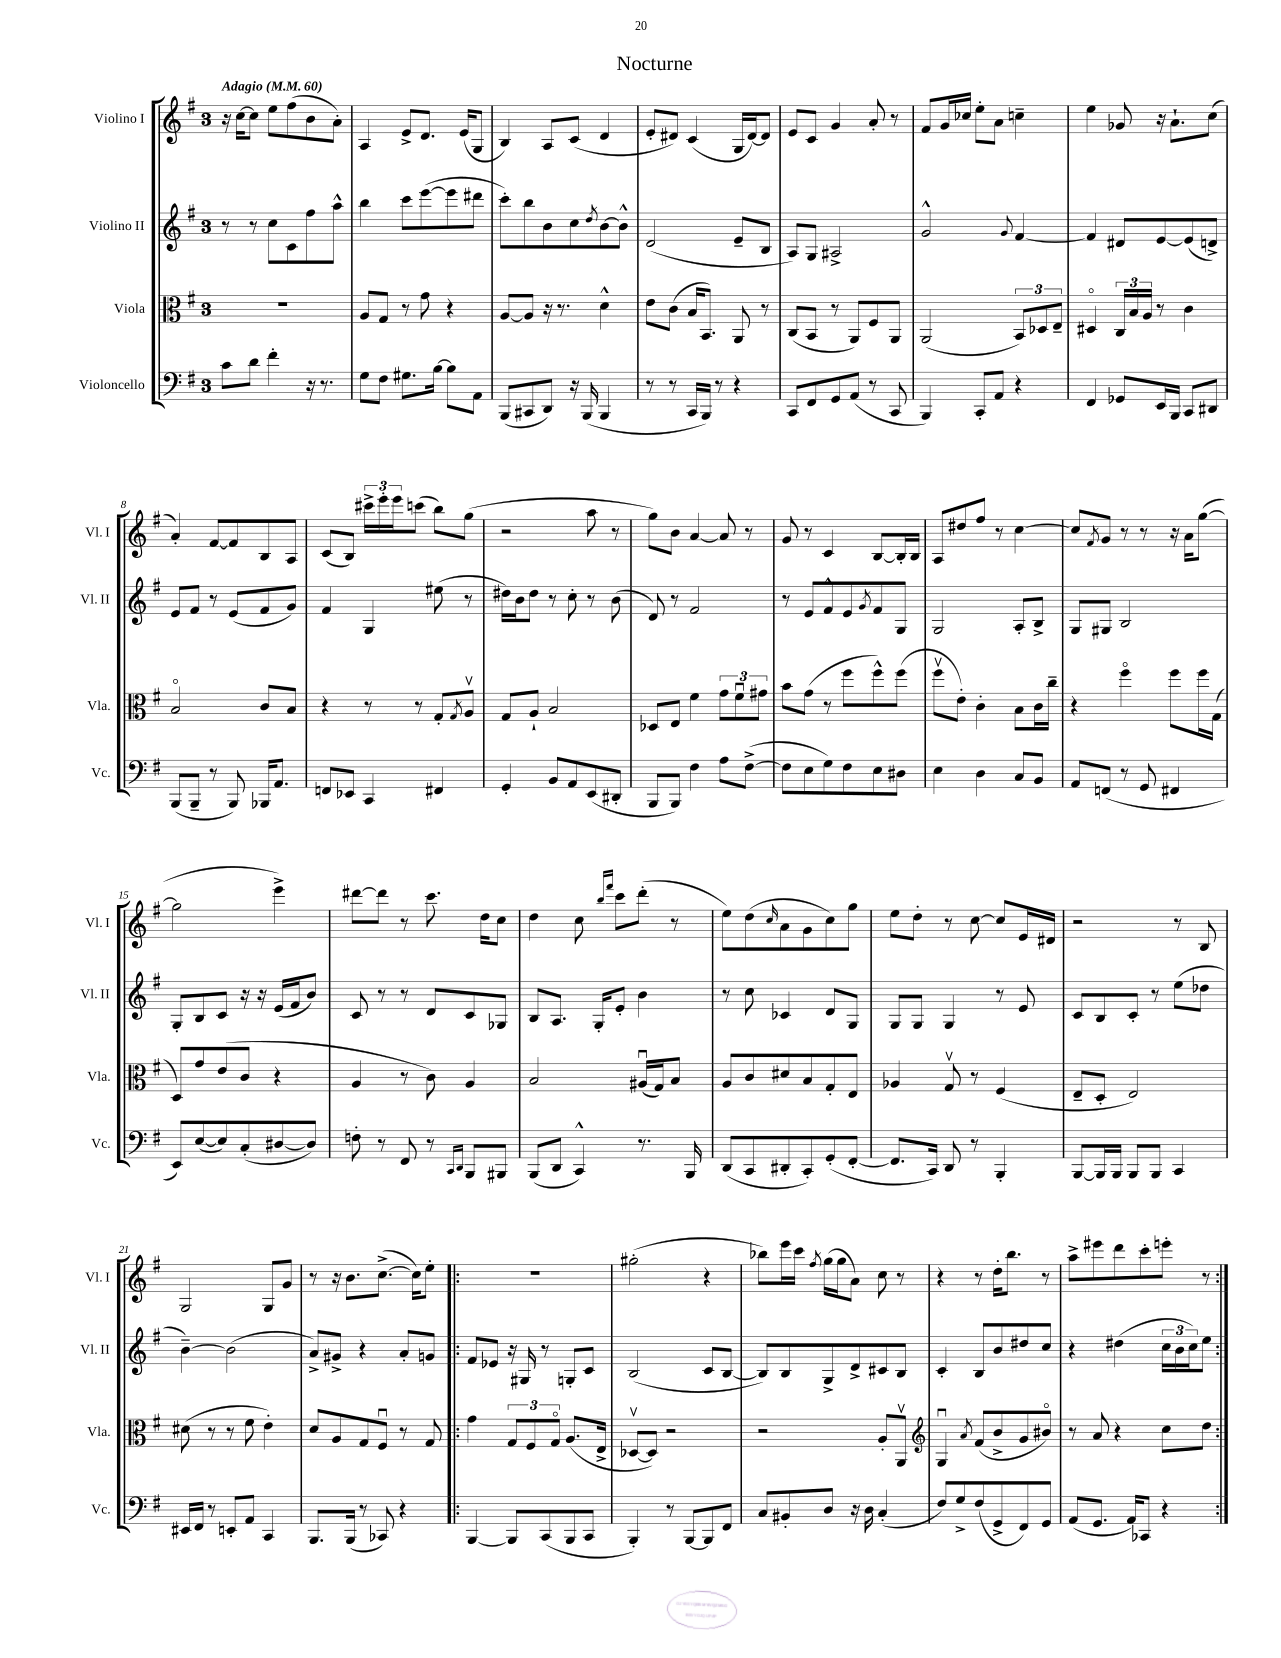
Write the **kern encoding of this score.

**kern	**kern	**kern	**kern
*staff4	*staff3	*staff2	*staff1
*clefF4	*clefC3	*clefG2	*clefG2
*k[f#]	*k[f#]	*k[f#]	*k[f#]
*M3/4	*M3/4	*M3/4	*M3/4
*MM60	*MM60	*MM60	*MM60
8c	2.r	8r	16r
.	.	.	[16cc
8d	.	8r	8cc]
4f#'	.	8cc	8ee
.	.	8c	(8ff#
16r	.	8ff#	8b
8.r	.	.	.
.	.	8aa^^	8a')
=	=	=	=
8G	8A	4bb	4A
8F#	8G	.	.
8.G#	8r	8ccc	8e^
.	8g	([8eee	8.d
[16B	.	.	.
8B]	4r	8eee]	.
.	.	.	(16e
8AA	.	8ddd#	8G
=	=	=	=
(8BBB	[8A	8ccc')	4B)
8CC#	8A]	8bb	.
8DD)	16r	8b	8A
.	8.r	.	.
16r	.	8cc	(8c
(16BBB	.	.	.
.	.	8qdd	.
4BBB	4d^^	[8b	4d
.	.	8b^^]	.
=	=	=	=
8r	8e	(2d	8e'
8r	(8c	.	8d#)
16CC	16B	.	(4c
16BBB)	8.BB)	.	.
8r	.	.	.
4r	8AA	8e~	16G
.	.	.	[16d#)
.	8r	8B	8d#]
=	=	=	=
8CC	(8C	8A)	8e
8FF#	8BB	8G	8c
8GG	8r	2A#^	4g
(8AA	8AA)	.	.
8r	8F#	.	8a'
8CC	8AA	.	8r
=	=	=	=
4BBB)	(2AA	2g^^	8f#
.	.	.	16g
.	.	.	16cc-
8CC'	.	.	8ee'
8AA	.	.	8a
.	.	8qqg	.
4r	12BB)	[4f#	4cc~
.	12D-	.	.
.	12E~	.	.
=	=	=	=
4FF#	4D#o	4f#]	4ee
8GG-	24C	8d#	8g-
.	24B	.	.
.	24A	.	.
16EE	8r	[8e	16r
16BBB	.	.	8.a`
8CC	4c	(8e]	.
8DD#	.	8d^)	(8cc
=	=	=	=
(8BBB	2Bo	8e	4a')
8BBB~	.	8f#	.
8r	.	8r	[8f#
8BBB)	.	(8e	8f#]
16BBB-	8c	8f#	8B
8.AA	.	.	.
.	8B	8g)	8A
=	=	=	=
8FF	4r	4f#	(8c
8EE-	.	.	8B)
4CC	8r	4G	24ccc#^
.	.	.	24eee'
.	.	.	24eee
.	8r	.	(8ccc
4FF#	8G'	(8ee#	8bb)
.	8qG	.	.
.	8Av	8r	(8gg
=	=	=	=
4GG'	8G	16dd#)	2r
.	.	16b	.
.	8A`	8dd#	.
8BB	2B	8r	.
8AA	.	8cc'	.
(8EE	.	8r	8aa
8DD#'	.	(8b	8r
=	=	=	=
8BBB	8D-	8d)	8gg)
8BBB)	8E	8r	8b
4F#	4f#	2f#	[4a
8A	12g	.	8a]
.	12f#u	.	.
([8F#^	.	.	8r
.	12g#	.	.
=	=	=	=
8F#]	8b	8r	8g
8E	(8g	8e	8r
8G)	8r	8f#^^	4c
8F#	8ff#	8e	.
.	.	8qg	.
8E	8ff#^^)	8f#	[8B
8D#	(8ff#	8G	16B']
.	.	.	16B
=	=	=	=
4E	8ff#v	2G	8A
.	8e')	.	8dd#
4D	4c'	.	8ff#
.	.	.	8r
8C	8B	8A'	[4cc
8BB	16c	8B^	.
.	16cc~	.	.
=	=	=	=
8AA	4r	8G	8cc]
.	.	.	8qf#
(8FF	.	8G#	8g
8r	4ff#o	2B	8r
8GG	.	.	8r
4FF#	8ff#	.	16r
.	.	.	16a
.	16ff#	.	([8gg
.	(16G	.	.
=	=	=	=
8EE)	8D)	8G'	2gg]
([8E	8g	8B	.
8E])	(8e	8c	.
(8C'	8c	16r	.
.	.	16r	.
[8D#	4r	(16e	4eee^)
.	.	16f#	.
8D#])	.	8b)	.
=	=	=	=
8F'	4A	8c	[8ddd#
8r	.	8r	8ddd#]
8FF#	8r	8r	8r
8r	8c)	8d	8.ccc
16qqCC	.	.	.
16qqDD	.	.	.
8BBB	4A	8c	.
.	.	.	16dd
8BBB#	.	8G-	8cc
=	=	=	=
(8BBB	2B	8B	4dd
8DD	.	8.A	.
4CC^^)	.	.	8cc
.	.	16G'	.
.	.	.	16qqbb
.	.	.	16qqfff#
.	.	8e'	8ccc
8.r	(16A#u	4b	(8ddd'
.	16G)	.	.
.	8B	.	8r
16BBB	.	.	.
=	=	=	=
(8DD	8A	8r	8ee)
8CC	8c	8cc	(8dd
.	.	.	16qqcc
8DD#'	8d#	4c-	8a
8CC')	8B	.	8g
(8GG'	8G'	8d	8cc)
[8FF#'	8E	8G	8gg
=	=	=	=
8.FF#]	4A-	8G	8ee
.	.	8G	8dd'
16CC)	.	.	.
8DD	8Gv	4G	8r
8r	8r	.	[8cc
4BBB'	(4F#	8r	8cc]
.	.	8e	16e
.	.	.	16d#
=	=	=	=
[8BBB	8E~	8c	2r
16BBB]	8D'	8B	.
16BBB	.	.	.
8BBB	2E)	8c'	.
8BBB	.	8r	.
4CC	.	(8ee	8r
.	.	8dd-	8B
=	=	=	=
16EE#	(8d#	[4b~)	2G
16FF#	.	.	.
8r	8r	.	.
8EE'	8r	(2b]	.
8AA	8f#	.	.
4CC	4e')	.	8G
.	.	.	8g
=	=	=	=
8.BBB	8d	8a^)	8r
.	8A	8g#^	16r
(16BBB	.	.	8.b
8r	8G	4r	.
8CC-)	8F#u	.	([8.cc^
4r	8r	8a'	.
.	.	.	16cc])
.	8G	8g	8ee'
=!|:	=!|:	=!|:	=!|:
[4BBB	4g	8f#	2.r
.	.	8e-	.
8BBB]	12G	16r	.
.	.	16G#	.
.	12F#	.	.
(8CC	.	8r	.
.	12Go	.	.
8BBB	(8.A	8G'	.
8CC	.	8c	.
.	16E^	.	.
=	=	=	=
4BBB')	[8D-v	(2B	(2gg#'
.	8D-])	.	.
8r	2r	.	.
[8BBB	.	.	.
8BBB]	.	8c	4r
8FF#	.	[8B	.
=	=	=	=
8C	2r	8B])	8bb-)
8BB#'	.	8B	16eee
.	.	.	16ccc
.	.	.	8qff#
8D	.	8G^	(16gg
.	.	.	16gg
16r	.	8d^	8a)
16D	.	.	.
(4C'	8A'	8c#	8cc
.	8AAv	8B	8r
=	=	=	=
*	*clefG2	*	*
8F#)	4Gu	4c'	4r
8G^	.	.	.
.	8qa	.	.
(8F#	(8f#	8B	8r
8GG^	8b^	8b	16dd'
.	.	.	8.bb
8FF#)	8g	8dd#	.
8GG	8b#o)	8cc	8r
=	=	=	=
(8AA	8r	4r	8aa^
8.GG	8a	.	8eee#
.	4r	(4dd#	8ddd
16AA)	.	.	.
8CC-	.	.	8ccc'
4r	8cc	24cc	8eee'
.	.	24b	.
.	.	24cc)	.
.	8dd	8ee	8r
==:|!	==:|!	==:|!	==:|!
*-	*-	*-	*-
